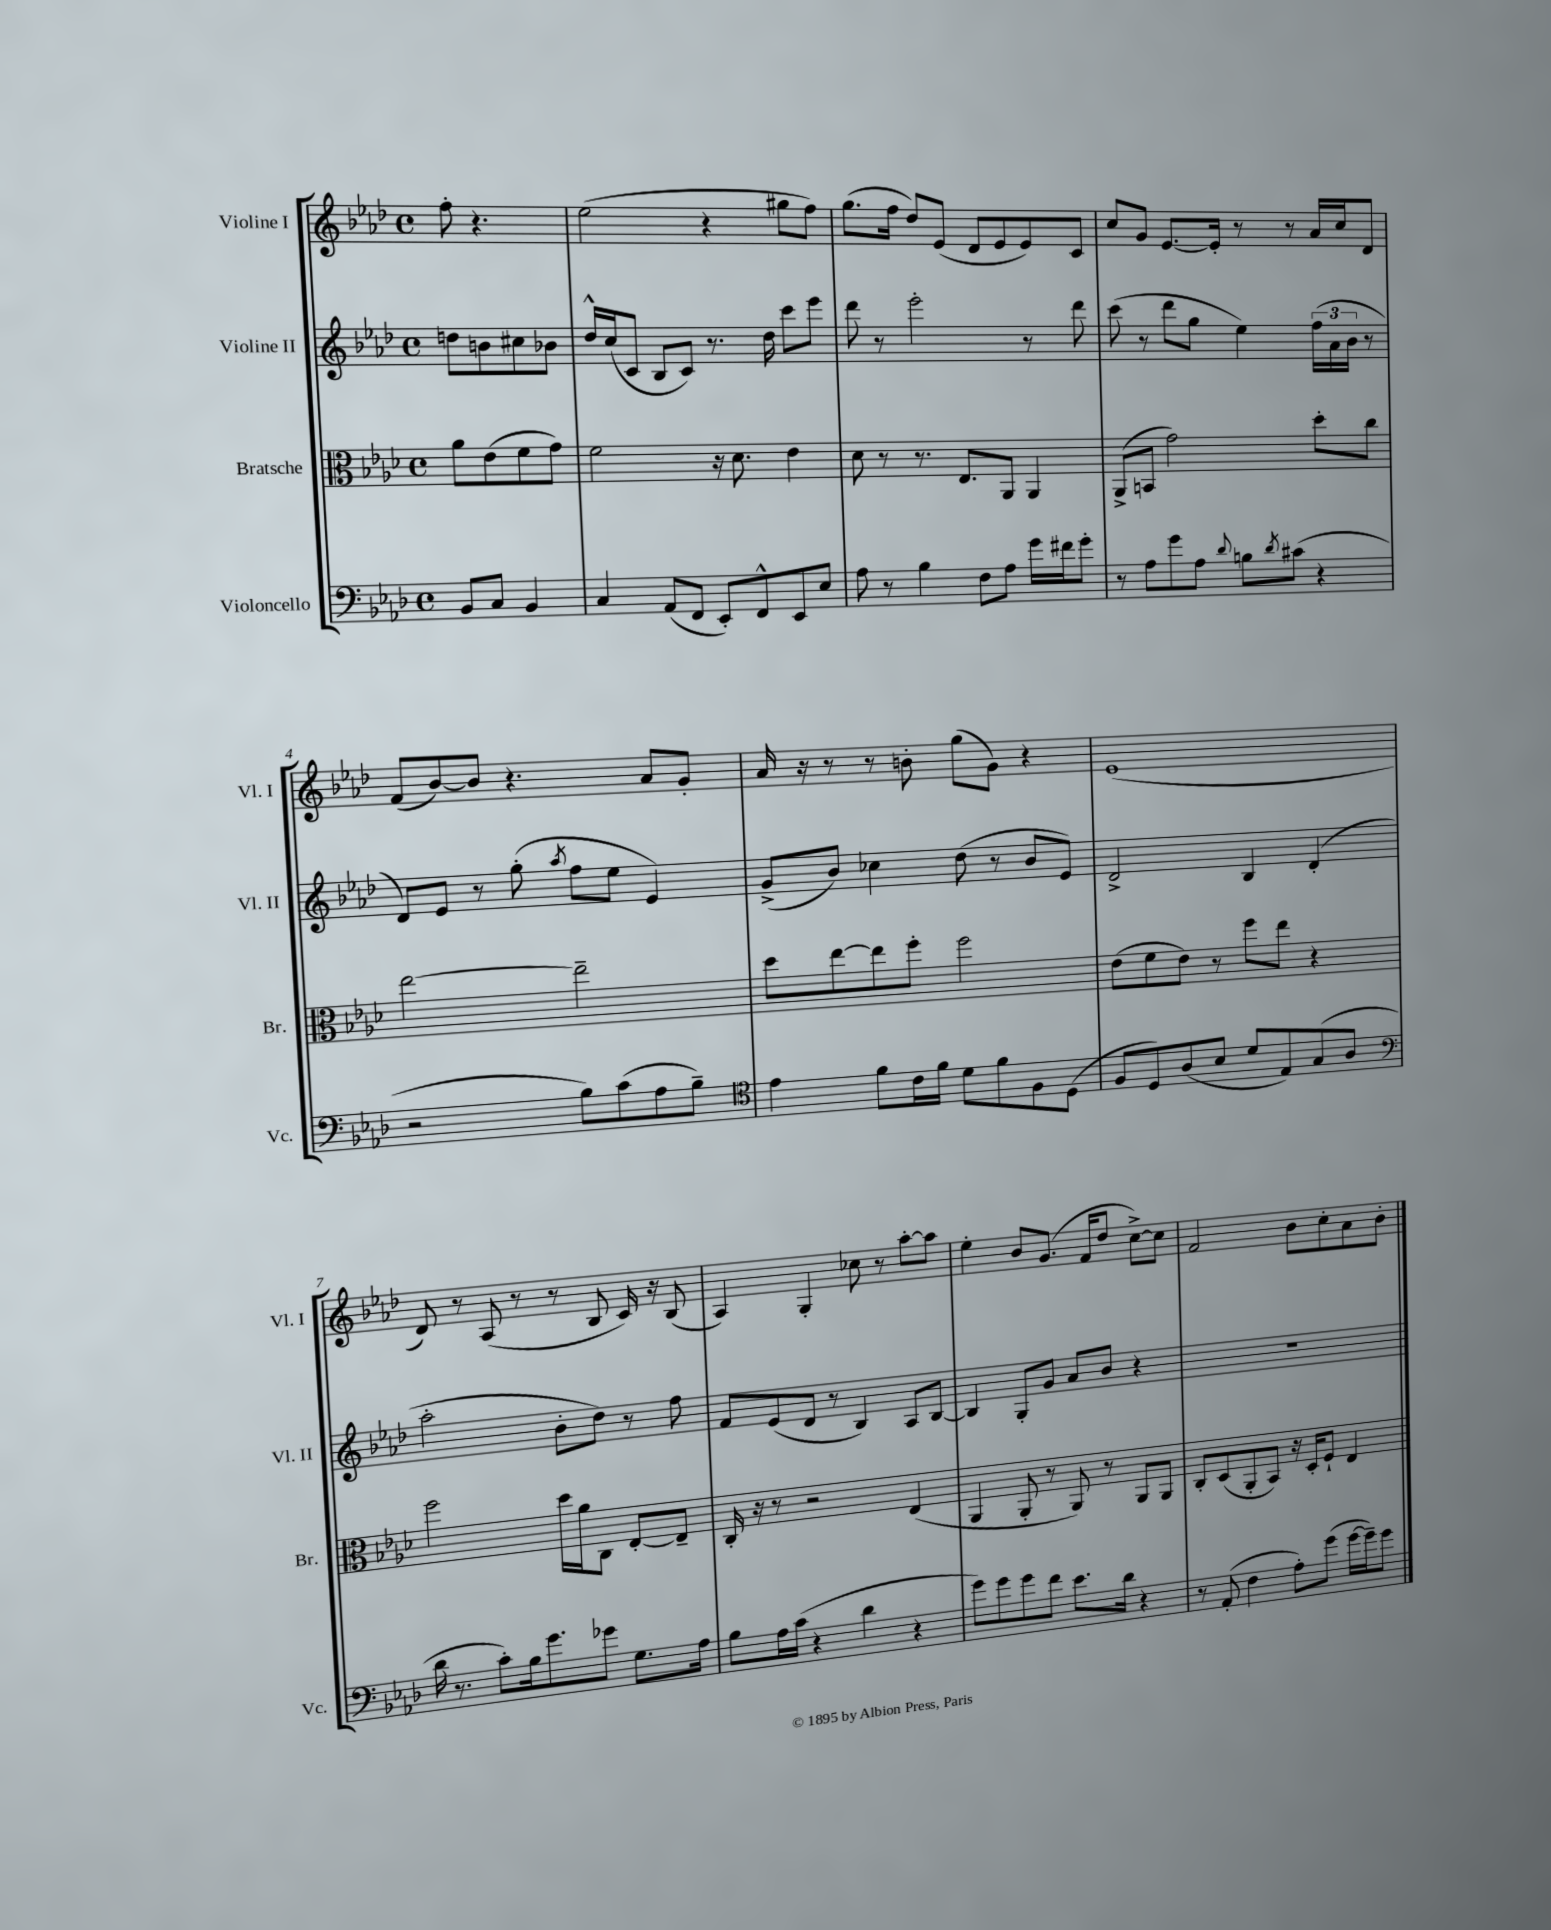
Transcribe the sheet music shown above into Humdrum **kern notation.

**kern	**kern	**kern	**kern
*staff4	*staff3	*staff2	*staff1
*clefF4	*clefC3	*clefG2	*clefG2
*k[b-e-a-d-]	*k[b-e-a-d-]	*k[b-e-a-d-]	*k[b-e-a-d-]
*M4/4	*M4/4	*M4/4	*M4/4
*met(c)	*met(c)	*met(c)	*met(c)
8BB-/L	8a-\L	8dd\L	8ff'\
8C/J	(8e-\	8b\	4.r
4BB-/	8f\	8cc#\	.
.	8g\J)	8b-\J	.
=	=	=	=
4C/	2f\	16dd-^^/LL	(2ee-\
.	.	(16cc/J	.
.	.	8c/J	.
(8AA-/L	.	8B-/L	.
8FF/J	.	8c/J)	.
8EE-'/L)	16r	8.r	4r
.	8.d-\	.	.
8FF^^/	.	.	.
.	.	16dd-\	.
8EE-/	4e-\	8ccc\L	8gg#\L
8E-/J	.	8eee-\J	8ff\J)
=	=	=	=
8A-\	8d-\	8ddd-\	(8.gg\L
8r	8r	8r	.
.	.	.	16ff\Jk
4B-\	8.r	2eee-'\	8dd-/L)
.	.	.	(8e-/J
.	8.E-/L	.	.
8F\L	.	.	8d-/L
8A-\J	8AA-/J	.	8e-/
16g\LL	4AA-/	8r	8e-/)
16f#\J	.	.	.
8g'\J	.	8ddd-\	8c/J
=	=	=	=
8r	(8AA-^/L	(8ccc\	8cc/L
8A-\L	8BB/J	8r	8g/J
8g\	2g\)	8ddd-\L	[8.e-/L
8A-\J	.	8gg\J	.
.	.	.	16e-'/]Jk
8qqd-/	.	.	.
8B\L	.	4ee-\)	8r
8qd-/	.	.	.
(8c#\J	.	.	8r
4r	8dd-'\L	(24ff\LL	16a-/LL
.	.	24a-\	.
.	.	.	16cc/J
.	.	24b-\JJ	.
.	8cc\J	8r	8d-/J
=	=	=	=
2r	[2ee-\	8d-/L)	(8f/L
.	.	8e-/J	[8b-/)
.	.	8r	8b-/]J
.	.	(8gg'\	4.r
.	.	8qaa-/	.
8B-\L)	2ee-~\]	8ff\L	.
(8c\	.	8ee-\J	.
8A-\	.	4e-/)	8a-/L
8B-~\J)	.	.	8g'/J
=	=	=	=
*clefC4	*	*	*
4e-\	8dd-\L	(8g^/L	16a-/
.	.	.	16r
.	[8ee-\	8b-/J)	8r
8f\L	8ee-\]	4cc-\	8r
16c\L	8ff'\J	.	8b'\
16f\JJ	.	.	.
8d-\L	2ff\	(8dd-\	(8gg\L
8f\	.	8r	8g\J)
8F\	.	8b-/L	4r
(8D-\J	.	8e-/J)	.
=	=	=	=
8F/L	(8e-\L	2d-^/	(1e-
8D-/)	8f\	.	.
(8A-/	8e-\J)	.	.
8B-/J	8r	.	.
8d-/L	8ff\L	4B-/	.
8E-/)	8ee-\J	.	.
(8G/	4r	(4d-'/	.
8A-/J	.	.	.
=	=	=	=
*clefF4	*	*	*
16d-\	2ff\	2aa-'\	8d-/)
8.r	.	.	.
.	.	.	8r
8c'\L)	.	.	(8A-/
16B-\k	.	.	8r
8.g\	.	.	.
.	16dd-\LL	8b-'\L	8r
.	16a-\J	.	.
8g-\J	8C\J	8dd-\J)	8B-/
8.G\L	[8E-'/L	8r	16c/)
.	.	.	16r
.	8E-~/]J	8ff\	(8B-/
16A-\Jk	.	.	.
=	=	=	=
8B-\L	16C'/	8f/L	4A-/)
.	16r	.	.
16A-\L	8r	(8e-/	.
(16c\JJ	.	.	.
4r	2r	8d-/J	4G'/
.	.	8r	.
4d-\	.	4B-/)	8cc-\
.	.	.	8r
4r	(4E-/	8A-/L	[8aa-'\L
.	.	[8B-/J	8aa-\]J
=	=	=	=
8g\L)	4AA-/	4B-/]	4ee-'\
8g\	.	.	.
8g\	8AA-'/	8G'/L	8b-/L
8f\J	8r	8g/J	(8.g/J
8.e-\L	8AA-/)	8a-/L	.
.	.	.	16f/LK
.	8r	8b-/J	8dd-/J
16d-\Jk	.	.	.
4r	8AA-/L	4r	[8cc^\L)
.	8AA-/J	.	8cc\]J
=	=	=	=
8r	8C'/L	1r	2f/
(8AA-'/	(8D-/	.	.
4F\	8AA-'/	.	.
.	8BB-/J)	.	.
8A-'\L)	16r	.	8b-\L
.	16D-'/LK	.	.
(8g\J	8F`/J	.	8cc'\
[16g\LL	4E-/	.	8a-\
16g~\]J)	.	.	.
8g\J	.	.	8b-'\J
==	==	==	==
*-	*-	*-	*-
